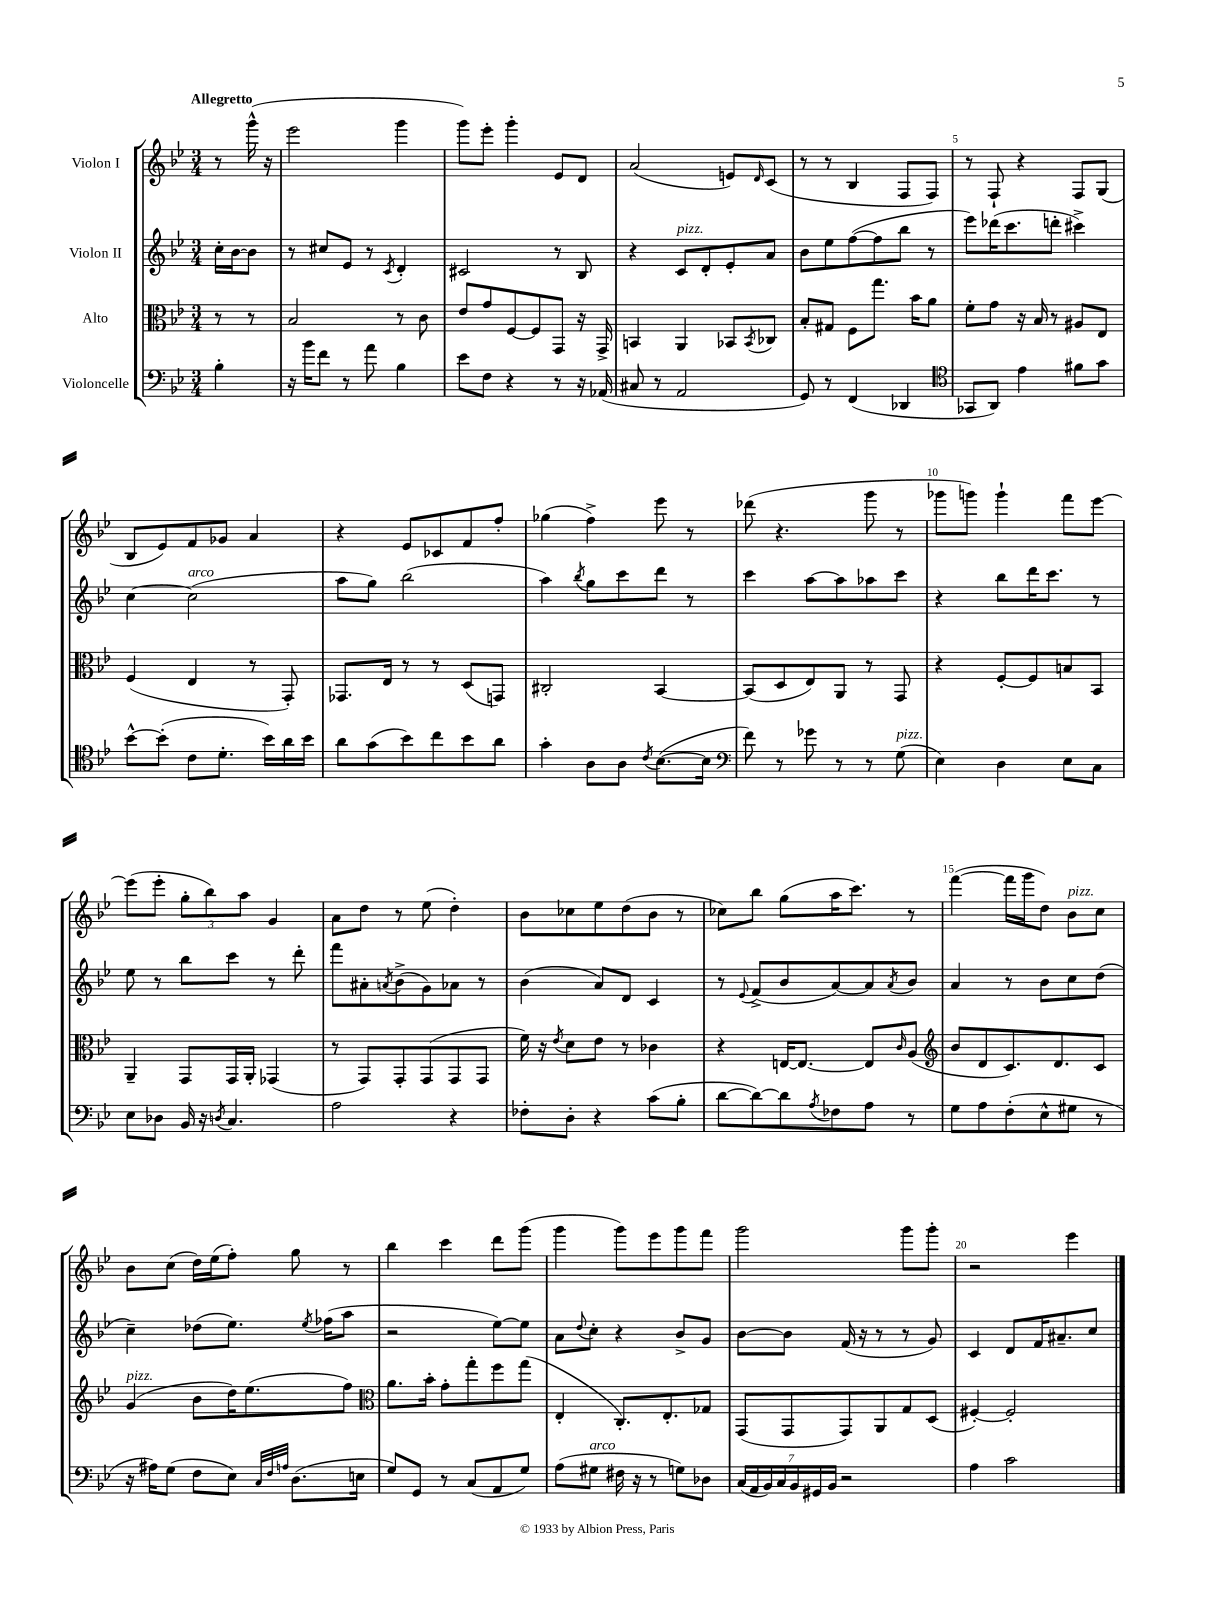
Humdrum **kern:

**kern	**kern	**kern	**kern
*staff4	*staff3	*staff2	*staff1
*clefF4	*clefC3	*clefG2	*clefG2
*k[b-e-]	*k[b-e-]	*k[b-e-]	*k[b-e-]
*M3/4	*M3/4	*M3/4	*M3/4
4B-'\	8r	16cc'\LL	8r
.	.	[16b-\J	.
.	8r	8b-\]J	(16ggg^^\
.	.	.	16r
=	=	=	=
16r	2B-/	8r	2eee-\
16b-\LK	.	.	.
8f\J	.	8cc#/L	.
8r	.	8e-/J	.
8a\	.	8r	.
.	.	8qc/	.
4B-\	8r	4d'/	4ggg\
.	8c\	.	.
=	=	=	=
8e-\L	8e-/L	2c#/	8ggg\L)
8F\J	8g/	.	8eee-'\J
4r	[8F/	.	4ggg'\
.	8F/]	.	.
8r	8GG/J	8r	8e-/L
16r	16r	8B-/	8d/J
(16AA-/	16GG^/	.	.
=	=	=	=
8C#/	4BB/	4r	(2a/
8r	.	.	.
2AA/	4AA/	8c/L	.
.	.	8d'/	.
.	8BB-/L	8e-'/	8e/L)
.	8qBB-/	.	16qqd/
.	8C-/J	8a/J	(8c/J
=	=	=	=
8GG/)	8B-'/L	8b-\L	8r
8r	8G#/J	8ee-\	8r
(4FF/	8F\L	([8ff\	4B-/
.	8.gg\J	8ff\]	.
4DD-/	.	8bb-\J	8F/L
.	16b-\LK	.	.
.	8a\J	8r	8F/J)
=	=	=	=
*clefC4	*	*	*
8GG-/L	8f'\L	8eee-\L)	8r
8AA/J)	8g\J	(16ddd-\K	8F`/
.	.	8.ccc\	.
4e-\	16r	.	4r
.	16B-/	.	.
.	8r	8ddd'\J	.
8f#\L	8A#/L	4ccc#^\)	8F/L
8g\J	8E-/J	.	(8G/J
=	=	=	=
[8b-^^\L	(4F/	[4cc\	8B-/L
(8b-'\]J	.	.	8e-/)
8c\L	4E-/	(2cc\]	8f/
8.d'\J	.	.	8g-/J
.	8r	.	4a/
16b-\LL)	.	.	.
16a\	8GG'/)	.	.
16b-\JJ	.	.	.
=	=	=	=
8a\L	8.GG-/L	8aa\L	4r
(8g\	.	8gg\J)	.
.	16E-/Jk	.	.
8b-\)	8r	(2bb-\	8e-/L
8cc\	8r	.	8c-/
8b-\	(8D/L	.	8f/
8a\J	8GG/J)	.	8ff'/J
=	=	=	=
4g'\	2C#'/	4aa\)	(4gg-\
.	.	8qbb-/	.
8A\L	.	8gg\L	4ff^\)
8A\J	.	8ccc\	.
8qc/	.	.	.
([8.B-\L	[4BB-/	8ddd\J	8eee-\
.	.	8r	8r
16B-\]Jk	.	.	.
=	=	=	=
*clefF4	*	*	*
8f\)	(8BB-/]L	4ccc\	(8ddd-\
8r	8D/	.	4.r
8g-\	8E-/)	[8aa\L	.
8r	8AA/J	8aa\]	.
8r	8r	8aa-\	8ggg\
(8G\	8GG/	8ccc\J	8r
=	=	=	=
4E-\)	4r	4r	8ggg-\L
.	.	.	8ggg\J)
4D\	[8F'/L	8bb-\L	4ggg`\
.	8F/]	16ddd\K	.
.	.	8.ccc\J	.
8E-\L	8B/	.	8fff\L
8C\J	8BB-/J	8r	[8eee-\J
=	=	=	=
8E-\L	4AA~/	8ee-\	(8eee-\]L
8D-\J	.	8r	8eee-'\J
16BB-/	8GG/L	8bb-\L	12gg'\L
16r	.	.	.
.	.	.	12bb-\)
8qD/	.	.	.
4.C/	16GG/L	8ccc\J	.
.	.	.	12aa\J
.	16AA'/JJ	.	.
.	(4GG-/	8r	4g/
.	.	8ddd'\	.
=	=	=	=
2A\	8r	8fff\L	8a\L
.	8GG/L)	8a#'\	8dd\J
.	.	8qa/	.
.	8GG'/	(8b-^\	8r
.	(8GG/	8g\)	(8ee-\
4r	8GG/	8a-\J	4dd'\)
.	8GG/J	8r	.
=	=	=	=
8F-'\L	16f\)	(4b-\	8b-\L
.	16r	.	.
.	8qe-/	.	.
8D'\J	8d\L	.	8cc-\
4r	8e-\J	8a/L)	8ee-\
.	8r	8d/J	(8dd\
(8c\L	4c-\	4c/	8b-\J
8B-'\J	.	.	8r
=	=	=	=
[8d\L	4r	8r	8cc-\L)
.	.	8qqe-/	.
8d\_)	.	(8f^/L	8bb-\J
8d\]	[16E/LK	8b-/	(8gg\L
.	8.E/_J	.	.
8qA/	.	.	.
8F-\	.	[8a/)	16aa\K
.	.	.	8.ccc\J)
8A\J	8E/]L	8a/]	.
.	16qqc/	8qa/	.
8r	(8A/J	8b-/J	8r
=	=	=	=
*	*clefG2	*	*
8G\L	8b-/L	4a/	([4fff\
8A\	8d/	.	.
(8F'\	8.c/)	8r	16fff\]LL
.	.	.	16ggg\J
8E-^^\	.	8b-\L	8dd\J)
.	8.d/	.	.
8G#\J	.	8cc\	8b-\L
8r	8c/J	(8dd\J	8cc\J
=	=	=	=
16r	(4g/	4cc~\)	8b-\L
16A#\LK)	.	.	.
(8G\J	.	.	(8cc\J
8F\L	8b-\L	(8dd-\L	16dd\LL)
.	.	.	(16ee-\J
8E-\J)	16dd\K)	8.ee-\J)	8ff'\J)
.	(8.ee-\	.	.
32qqC/LLL	.	.	.
32qqF/	.	.	.
32qqA/JJJ	.	.	.
(8.D\L	.	.	8gg\
.	.	8qee-/	.
.	.	(16ff-\LK	.
.	8ff\J)	8aa\J	8r
16E\Jk	.	.	.
=	=	=	=
*	*clefC3	*	*
8G/L)	8.a\L	2r	4bb-\
8GG/J	.	.	.
.	16b-'\Jk	.	.
8r	8g'\L	.	4ccc\
(8C/L	8gg'\	.	.
8AA/	8ff\	[8ee-\L)	8ddd\L
8G/J)	(8gg\J	8ee-\]J	(8ggg\J
=	=	=	=
(8A\L	4E-'/	8a\L	4ggg\
.	.	8qqdd/	.
8G#\J	.	8cc'\J	.
16F#\	8.C'/L)	4r	8ggg\L)
16r	.	.	.
8r	.	.	8eee-\
.	8.E-'/	.	.
8G\L)	.	8b-^/L	8ggg\
8D-\J	8G-/J	8g/J	8fff\J
=	=	=	=
(28C/LL	(8GG/L	[8b-\L	2ggg\
28AA/	.	.	.
28BB-/)	.	.	.
28C/	.	.	.
.	8GG/	8b-\]J	.
28BB-/	.	.	.
28GG#/	.	.	.
28BB-/JJ	.	.	.
2r	8GG/)	(16f/	.
.	.	16r	.
.	8AA/	8r	.
.	8G/	8r	8ggg\L
.	(8D/J	8g/)	8ggg'\J
=	=	=	=
4A\	[4F#'/)	4c/	2r
2c\	2F#'/]	8d/L	.
.	.	16f/K	.
.	.	8.a#~/	.
.	.	.	4eee-\
.	.	8cc/J	.
==	==	==	==
*-	*-	*-	*-
